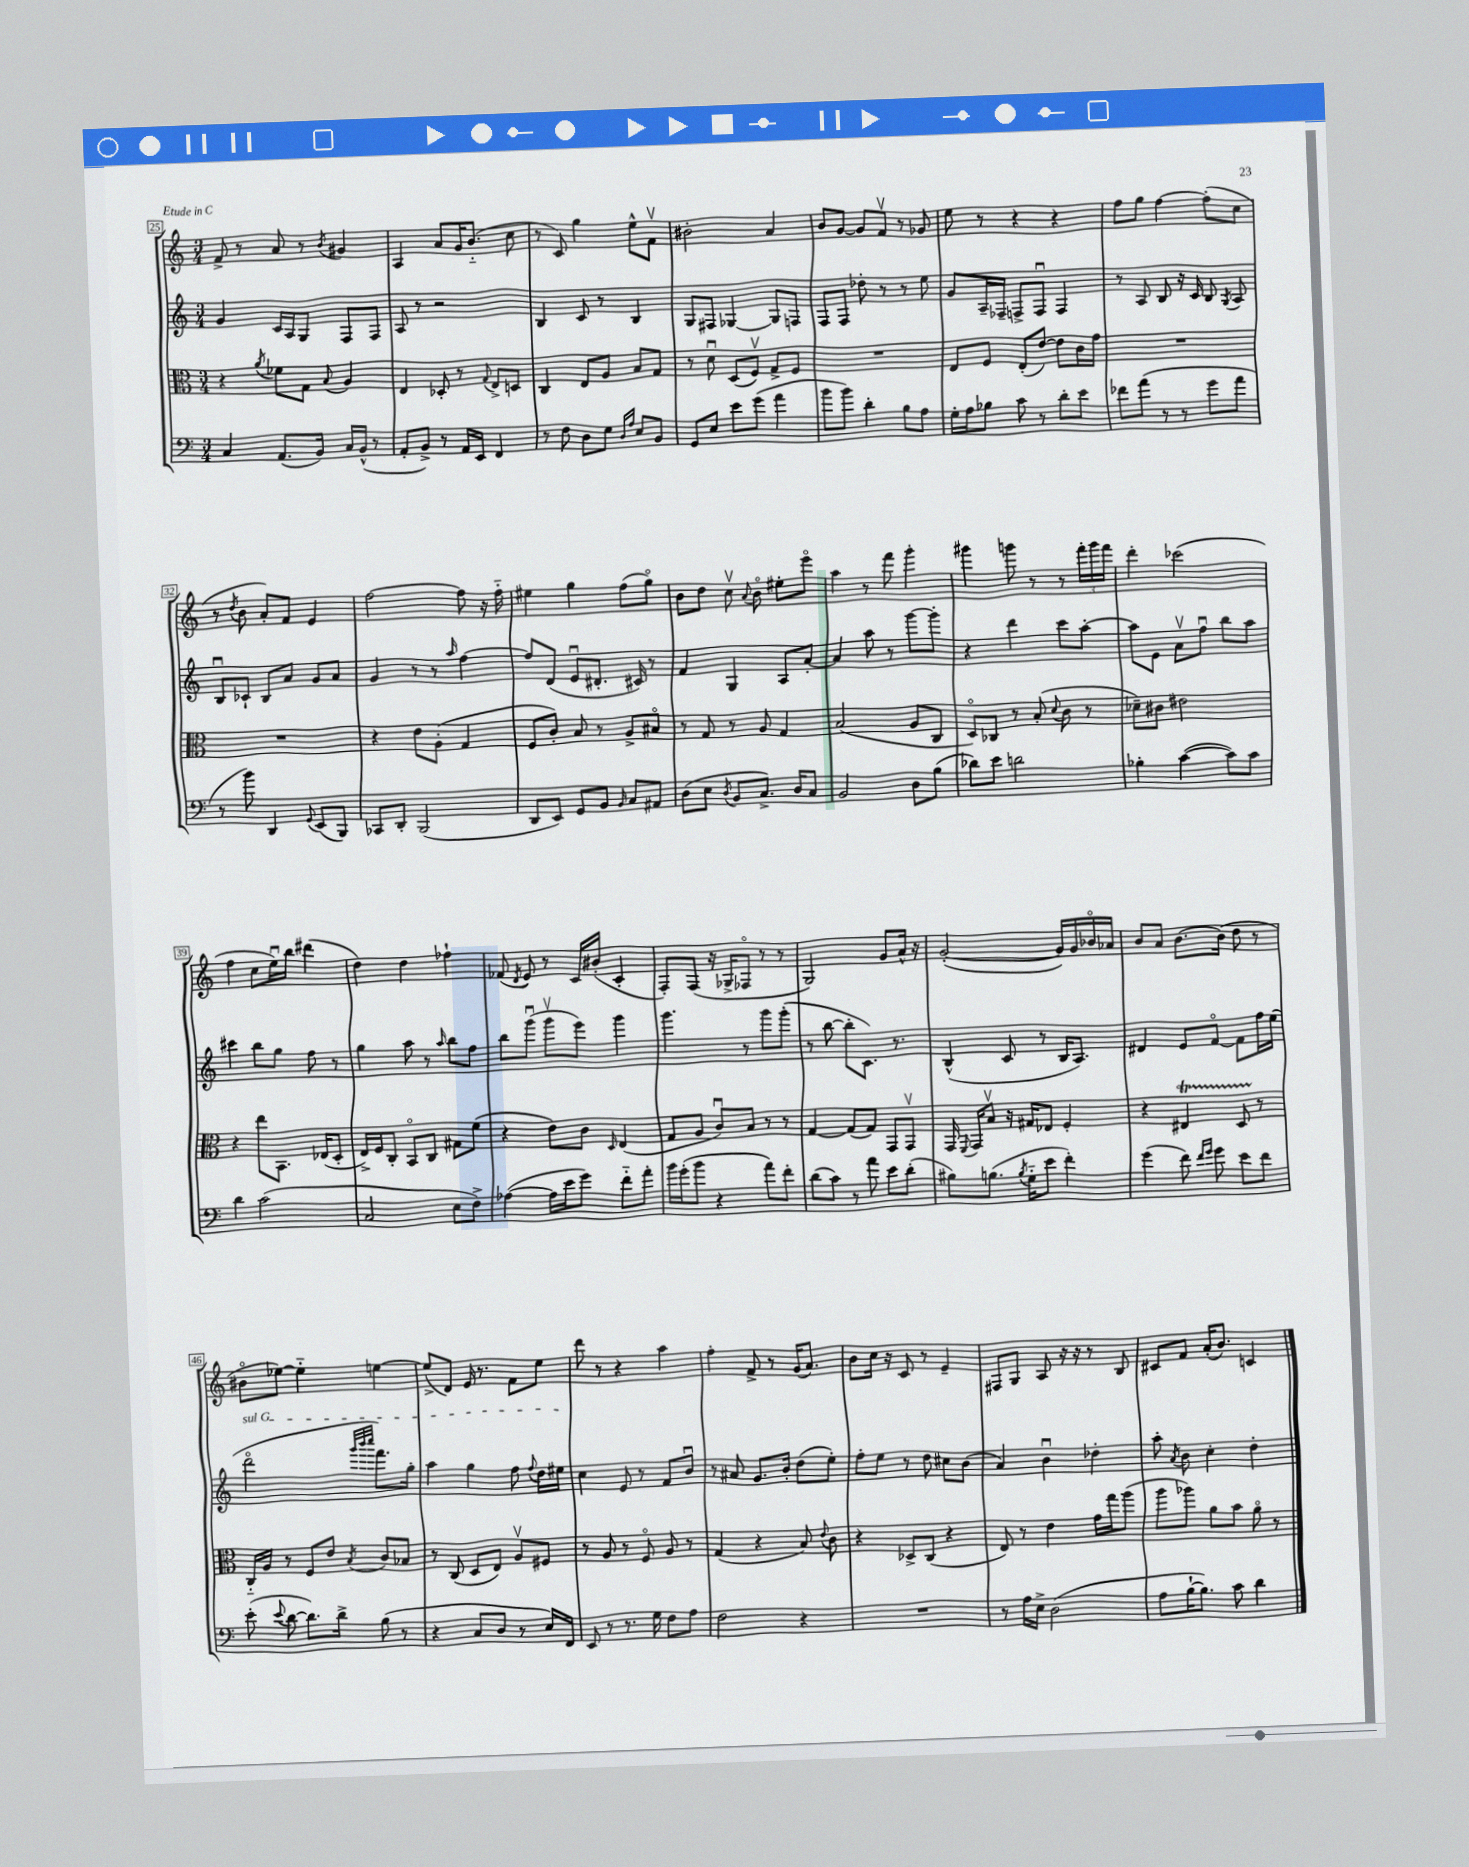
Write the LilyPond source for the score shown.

<<
\new StaffGroup <<
\new Staff = "s0" {
    \clef treble \key c \major \numericTimeSignature \time 3/4
    \autoBeamOff f'8-> r8 a'8 r8 \acciaccatura { b'8 } gis'4 |
    a4 a'8[ g'16 b'8.]-_( c''8 |
    r8 c'8) g''4 e''8[-^ f'8]\upbow |
    bis'2-. a'4 |
    b'8[ g'8]~ g'8[ f'8]\upbow r8 ges'8 |
    e''8 r8 r4 r4 |
    f''8[ g''8] f''4~ f''8[-.( c''8] |
    r8 \acciaccatura { d''8 } b'8 a'8[-.) f'8] e'4 |
    f''2~ f''8 r16 f''16-_ |
    eis''4 g''4 f''8[( g''8]\flageolet) |
    b'8[ d''8] c''8\upbow \appoggiatura { a'8 } b'8\flageolet eis''8[-. e'''8]\flageolet |
    a''4 r8 f'''8 g'''4-. |
    gis'''4 g'''8 r8 r8 \tuplet 3/2 { f'''16[-. g'''16 f'''16] } |
    d'''4-. ces'''2( |
    f''4 c''8[ e''16\downbow) b''16] dis'''4( |
    d''4) d''4 fes''4-! |
    fes'8( \acciaccatura { d'8 } e'8) r8 c'16[ bis'16]-.( c'4-. |
    f8[-.) f8]( r16 ges16[-> fes8]\flageolet r8 r8 |
    g2) g'8[ a'16]-^ r16 |
    g'2~-.( g'16[) g'16 bes'16\flageolet aes'16] |
    b'8[ a'8] b'8.[~ b'16]( d''8 r8 |
    bis'8[\flageolet ees''8]~) ees''4-_ e''4~ |
    e''8[->( d'8]) e'16 r8. f'8[ e''8] |
    d'''8 r8 r4 a''4 |
    f''4-. f'8-> r8 g'16[( a'8.]) |
    b'8[ c''16] r16 c'8 r8 e'4-- |
    fis8[ g8] a8 r16 r16 r8 b8 |
    cis'8[ f'8] a'16[-.( b'8.]) c'4 \bar "|." |
}
\new Staff = "s1" {
    \clef treble \key c \major \numericTimeSignature \time 3/4
    \autoBeamOff g'4 c'16[ a16 g8] f8[ f8] |
    a8 r8 r2 |
    b4 c'8 r8 b4 |
    g8[ fis8] ges4~ ges8[ f8] |
    f8[ f8] des''8-. r8 r8 e''8 |
    g'8[ a16-- fes16]-- f8[-> f8]\downbow f4 |
    r8 a8 b8 r16 c'16 b8 \acciaccatura { g8 } a8 |
    b8[\downbow ces'8]-! b8[ a'8] g'8[ a'8] |
    g'4 r8 r8 \grace { a''16 } f''4~ |
    f''8[ d'8]( e'8[\downbow dis'8.]-. cis'16) r8 |
    f'4 g4 a8[ a'8]~-. |
    a'4 a''8 r8 g'''8[~ g'''8]-. |
    r4 d'''4 c'''8[ a''8]~-. |
    a''8[ e'8] a'8[\upbow f''8]\downbow b''8[ a''8] |
    cis'''4 b''8[ g''8] f''8 r8 |
    g''4 a''8 r8 \grace { a''16 } b''8[ f''8] |
    b''8[ g'''8]\downbow( g'''8[\upbow e'''8]) g'''4 |
    g'''4. r8 g'''8[ g'''8]-.( |
    r8 b''8~ b''8[-. c'8.]) r8. |
    b4-^( c'8 r8 b16[ a8.]) |
    dis'4 e'8[ f'8]~\flageolet f'8[ f''16 e''16]( |
    \once \override TextSpanner.bound-details.left.text = \markup { \italic "sul G" } d'''2\flageolet\startTextSpan \grace { g'''32[ b'''32 c''''32] } f'''8.[) g''16]-. |
    a''4 g''4 f''8 \appoggiatura { f''8 } d''16[ eis''16]\stopTextSpan |
    c''4 e'8 r8 f'8[ b'8]\downbow |
    r8 ais'8 g'8.[ b'16]-. d''8[( e''8]-.) |
    f''8[-. e''8] r8 d''8 cis''8[ b'8]( |
    a'4) b'4\downbow des''4-. |
    a''8-. \acciaccatura { a'8 } b'8 c''4-. d''4-. \bar "|." |
}
\new Staff = "s2" {
    \clef alto \key c \major \numericTimeSignature \time 3/4
    \autoBeamOff r4 \acciaccatura { a'8 } fes'8[ g8] \appoggiatura { b8 } a4 |
    e4 des8-. r8 \appoggiatura { g8 } e8[-> d8] |
    c4 e8[ a8] b8[ g8] |
    r8 d'8\downbow d8[( f8]\upbow) g8[-> f8] |
    R2. |
    e8[ f8] e8[-.( e'8]~) e'8[ c'16 g'16] |
    R2. |
    R2. |
    r4 e'8[ a8]-.( g4 |
    f8[ c'8]-.) b8 r8 a8[-> bis8]\flageolet |
    r8 g8 r8 a8 g4 |
    b2( a8[ c8] |
    d8[\flageolet) ces8] r8 b8-.( \appoggiatura { d'8 } c'8 r8 |
    des'8[--) cis'8] eis'2 |
    r4 e''8[ b,8.] ees16[( d8]-. |
    e16[->) f16 c8]-. b,8[\flageolet c8] gis8[ f'8]( |
    r4 e'8[) c'8] \grace { d16 } e4( |
    g8[ a8] c'8[\downbow) b8] r8 r8 |
    g4~ g8[( g8]) g,8[ g,8]\upbow |
    g,16 \appoggiatura { f,8 } g,16[ b8]\upbow r16 gis16[ ees8] f4-. |
    r4 eis4\startTrillSpan d8 r8\stopTrillSpan |
    c16[-_ a16] r8 f8[ e'8] \acciaccatura { b8 } c'8[ bes8] |
    r8 c8( d8[ e8]) a8[\upbow fis8] |
    r8 a8 r8 f8\flageolet a8 r8 |
    g4( r4 b8) \appoggiatura { e'8 } c'8 |
    r4 des8[-> c8]( r4 |
    e8) r8 e'4 g'16[ g''16 a''8]( |
    a''8[ aes''8]) a'8[ b'8] a'8\flageolet r8 \bar "|." |
}
\new Staff = "s3" {
    \clef bass \key c \major \numericTimeSignature \time 3/4
    \autoBeamOff c4 a,8.[( b,16]) c16[ b,16]-^( r8 |
    a,8[-. b,8]->) r8 a,16[ e,16] f,4 |
    r8 f8 d8[ g8] \grace { d16[ a16] } e8[ b,8] |
    g,8[ e8] e'8[ g'8]( a'4 |
    b'8[ b'8]) d'4-. b8[ a8] |
    g16[-. a16 bes8] c'8 r8 d'8[-. e'8] |
    fes'8[ a'8]( r8 r8 g'8[ a'8] |
    r8 b'8) d,4 \appoggiatura { g,8 } e,8[( b,,8]) |
    ces,8[ d,8]-. b,,2( |
    d,8[ e,8]) g,8[ b,8] \grace { b,16 } c8[ ais,8] |
    d8[( e8] \acciaccatura { d8 } b,8[ c8.]->) d16[ c8] |
    b,2 d8[ b8]( |
    des'8[) e'8] d'2 |
    bes4-. c'4~( c'8[) c'8] |
    d'4 c'2( |
    c2 e8[ f8]->) |
    aes4~( aes16[ e'16 g'8]) f'8[-_ a'8]-. |
    b'16[ g'16-.( b'8] r4 a'8[) f'8]-. |
    d'8[( c'8]) r8 a'8 e'8[ d'8]-.( |
    bis8[) b8.]( \acciaccatura { b8 } g16[-_ e'8] f'4-.) |
    g'4( f'8) \grace { f'16[ g'16] } g'8 e'8[ f'8] |
    e'8-.( \appoggiatura { e'8 } d'8~ d'8.[) d'16]-> b8( r8 |
    r4 c8[ d8] r8 e16[) f,16] |
    e,8 r8 r8. g16 f8[ a8] |
    f2 r4 |
    R2. |
    r8 a16[ e16]-> d2( |
    a8[ b16~-! b8.]) c'8 d'4 \bar "|." |
}
>>
>>
